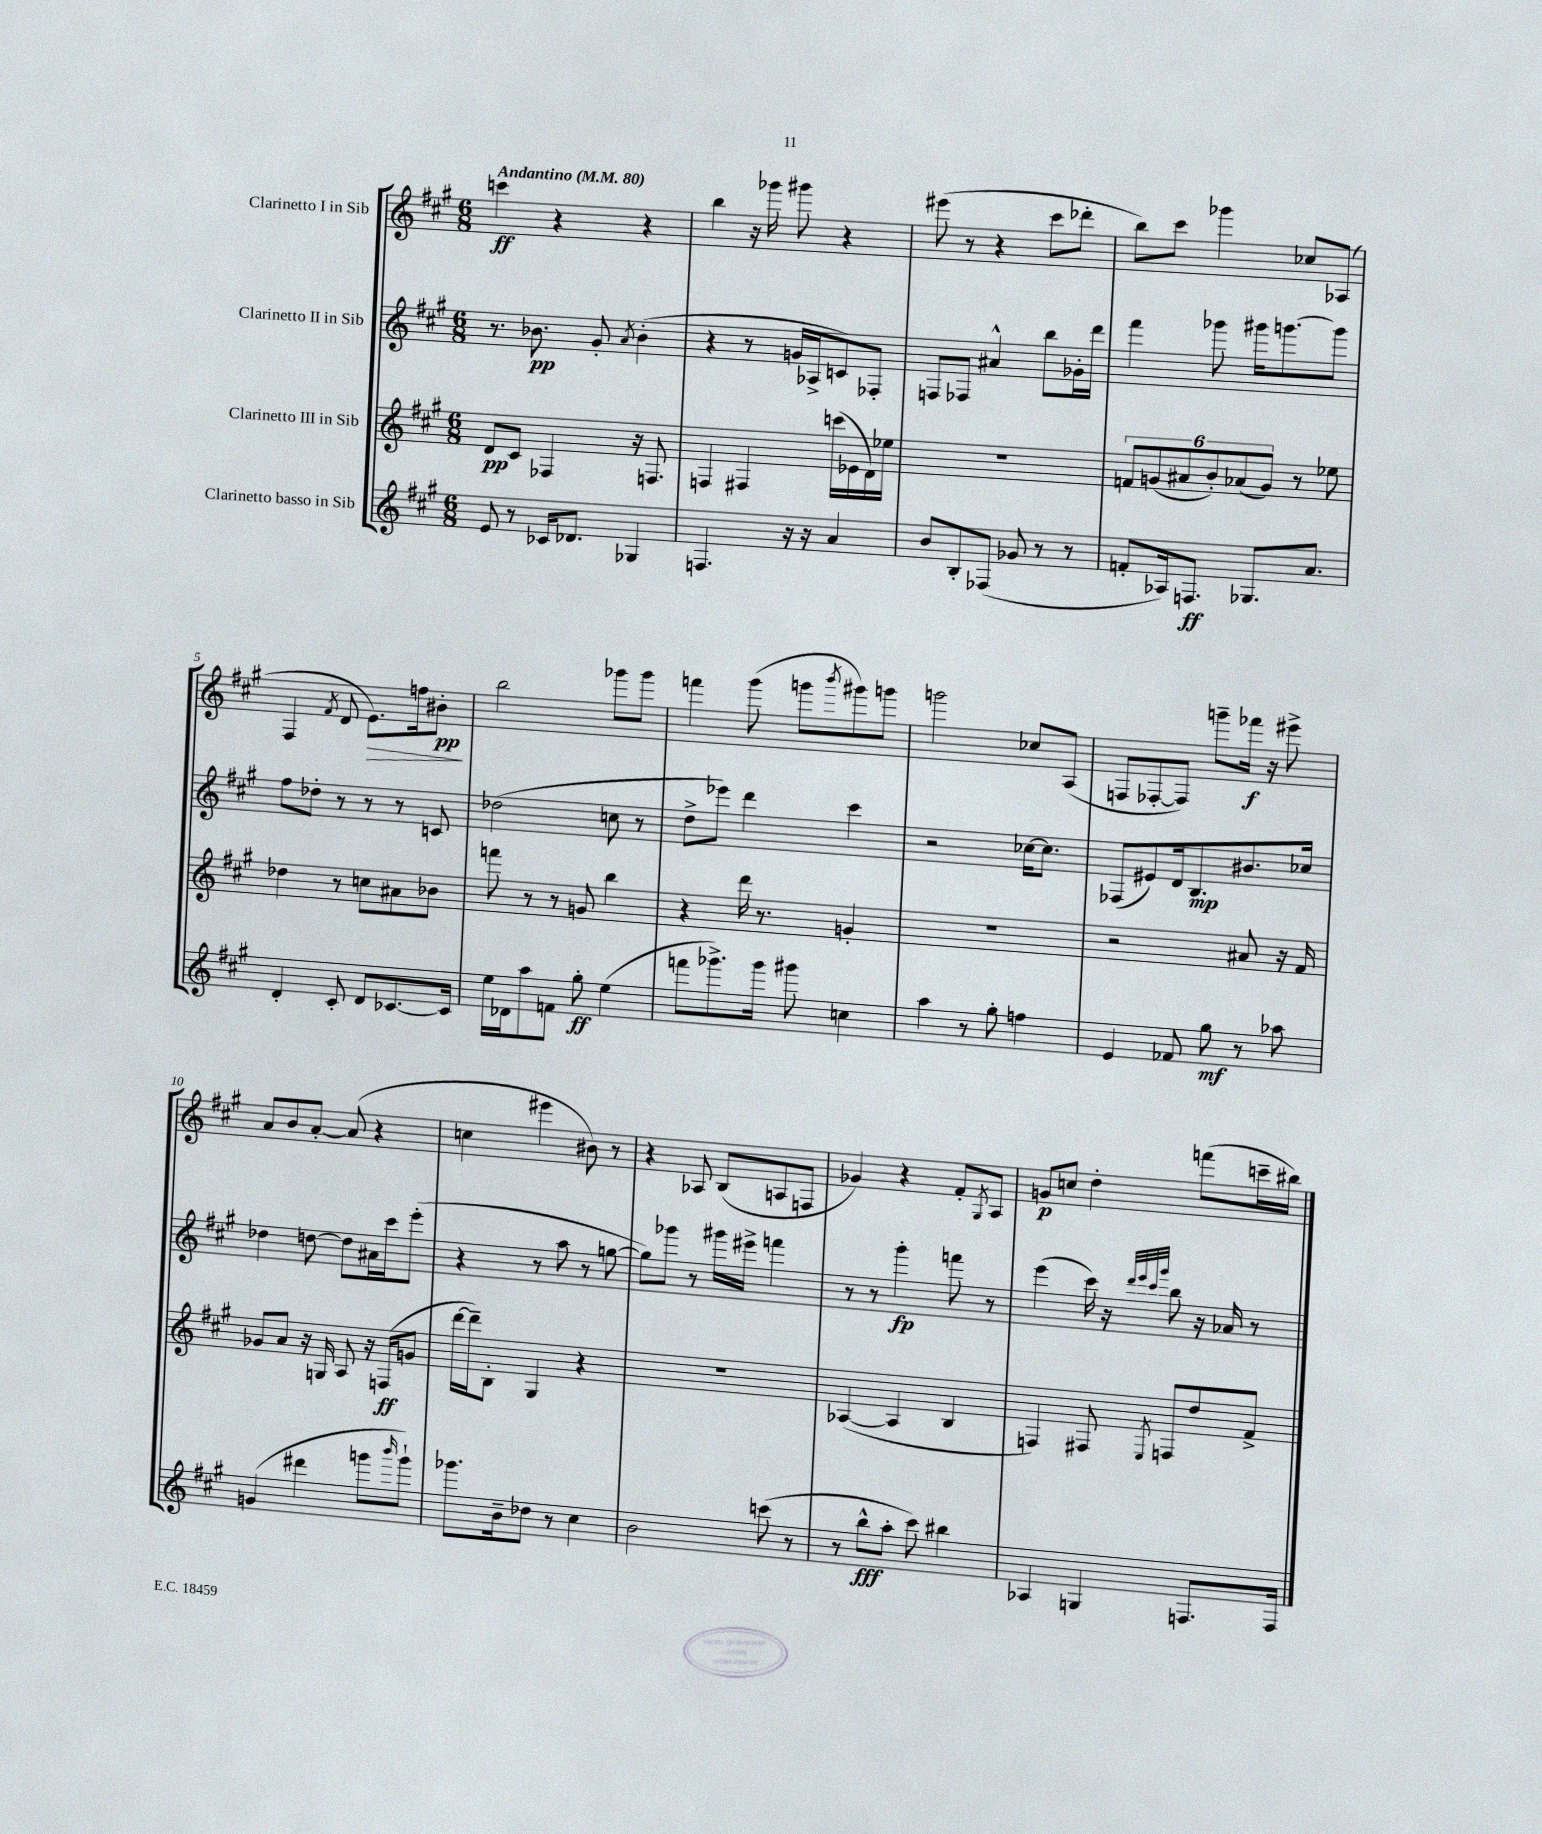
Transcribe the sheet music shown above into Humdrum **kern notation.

**kern	**kern	**kern	**kern
*staff4	*staff3	*staff2	*staff1
*clefG2	*clefG2	*clefG2	*clefG2
*k[f#c#g#]	*k[f#c#g#]	*k[f#c#g#]	*k[f#c#g#]
*M6/8	*M6/8	*M6/8	*M6/8
*MM80	*MM80	*MM80	*MM80
8e	8d	8.r	4ccc
8r	8c#	.	.
.	.	8.b-	.
16c-	4F-	.	4r
8.d-	.	.	.
.	.	8g#'	.
.	.	8qa	.
4G-	16r	(4b-'	4r
.	8.F	.	.
=	=	=	=
4.F	4F	4r	4bb
.	4F#	8r	16r
.	.	.	16ggg-
16r	.	16g	8ggg#
16r	.	16A-^	.
4a	(16ccc	8c)	4r
.	16e-	.	.
.	16d)	8F-'	.
.	16ee-	.	.
=	=	=	=
8b	2.r	8F	(8eee#
8B'	.	8F-	8r
(8F-	.	4a#^^	4r
8g-	.	.	.
8r	.	8bb	8ccc#
8r	.	16g-'	8ddd-'
.	.	16ddd	.
=	=	=	=
8f'	12f	4fff#	8bb)
.	(12g	.	.
16A-)	.	.	8ccc#
.	12a#	.	.
8.F	.	.	.
.	12b')	8ggg-	4ggg-
.	(12a-	.	.
8.G-	.	16ggg#	.
.	12g)	.	.
.	.	[8.ggg	.
.	8r	.	8cc-
8.a	.	.	.
.	8ee-	8ggg]	(8A-
=	=	=	=
4d'	4dd-	8ff#	4F#
.	.	8dd-'	.
.	.	.	8qf#
8c#'	8r	8r	8d
8d	8cc	8r	8.e)
[8.c-	8a#	8r	.
.	.	.	16ff
.	8b-	8c	8b#'
16c-]	.	.	.
=	=	=	=
16ee	8fff	(2dd-	2bb
16d-	.	.	.
8aa	8r	.	.
8f	8r	.	.
8gg#'	8g	.	.
(4ee	4bb	8cc	8ggg-
.	.	8r	8ggg-
=	=	=	=
8fff	4r	8dd^	4fff
8.ggg-^)	.	8eee-)	.
.	16ddd	4ddd	(8ggg#
16ggg-	8.r	.	.
8ggg#	.	.	8ggg
.	.	.	8qbbb
4cc	4g'	4ccc#	8ggg#)
.	.	.	8ggg
=	=	=	=
4aa	2.r	2r	2ggg
8r	.	.	.
8gg#'	.	.	.
4ff	.	[16cc-	8cc-
.	.	8.cc-]	.
.	.	.	(8A
=	=	=	=
4e	2r	(8F-	8F
.	.	8e#)	[8F-'
8f-	.	16d	8F-])
.	.	8.B	.
8gg#	.	.	8ggg~
8r	8a#	8.b#	16fff-
.	.	.	16r
8aa-	16r	.	8eee#^
.	16f#	16cc-	.
=	=	=	=
(4g	8g-	4dd-	8a
.	8a	.	8b
4ddd#	16r	[8dd	[8a'
.	16G	.	.
.	8A	8dd]	(8a]
8ggg	16r	16a#	4r
.	(16F	16ccc#	.
16qqbbb	.	.	.
8ggg`)	8g	(8eee'	.
=	=	=	=
8.ggg-	[16ddd	4r	4cc
.	16ddd~])	.	.
.	8B'	.	.
16b~	.	.	.
8dd-	4G#	8r	4eee#
8r	.	8aa	.
4cc#	4r	8r	8b#)
.	.	[8gg	8r
=	=	=	=
2b	2.r	8gg])	4r
.	.	8ggg-	.
.	.	8r	8A-
.	.	16ggg#	(8B
.	.	16eee#^	.
(8ccc	.	4fff	8A
8r	.	.	8F
=	=	=	=
8r	([4A-	8r	4g-)
8bb^^	.	8r	.
8aa'	4A-]	4ggg#'	4r
8ccc#)	.	.	.
4bb#	4B	8fff	8f#'
.	.	.	8qG#
.	.	8r	8A
=	=	=	=
4A-	4F)	(4eee	8g
.	.	.	8cc
4G	8F#	16ccc#)	4dd'
.	.	16r	.
.	.	32qqddd	.
.	.	32qqeee	.
.	.	32qqccc#	.
.	8qE	32qqggg#	.
.	8F	8bb	.
8.F	8dd	16r	(8fff
.	.	16a-	.
.	8f#^	8r	16ccc~
16F	.	.	16bb#)
==	==	==	==
*-	*-	*-	*-
